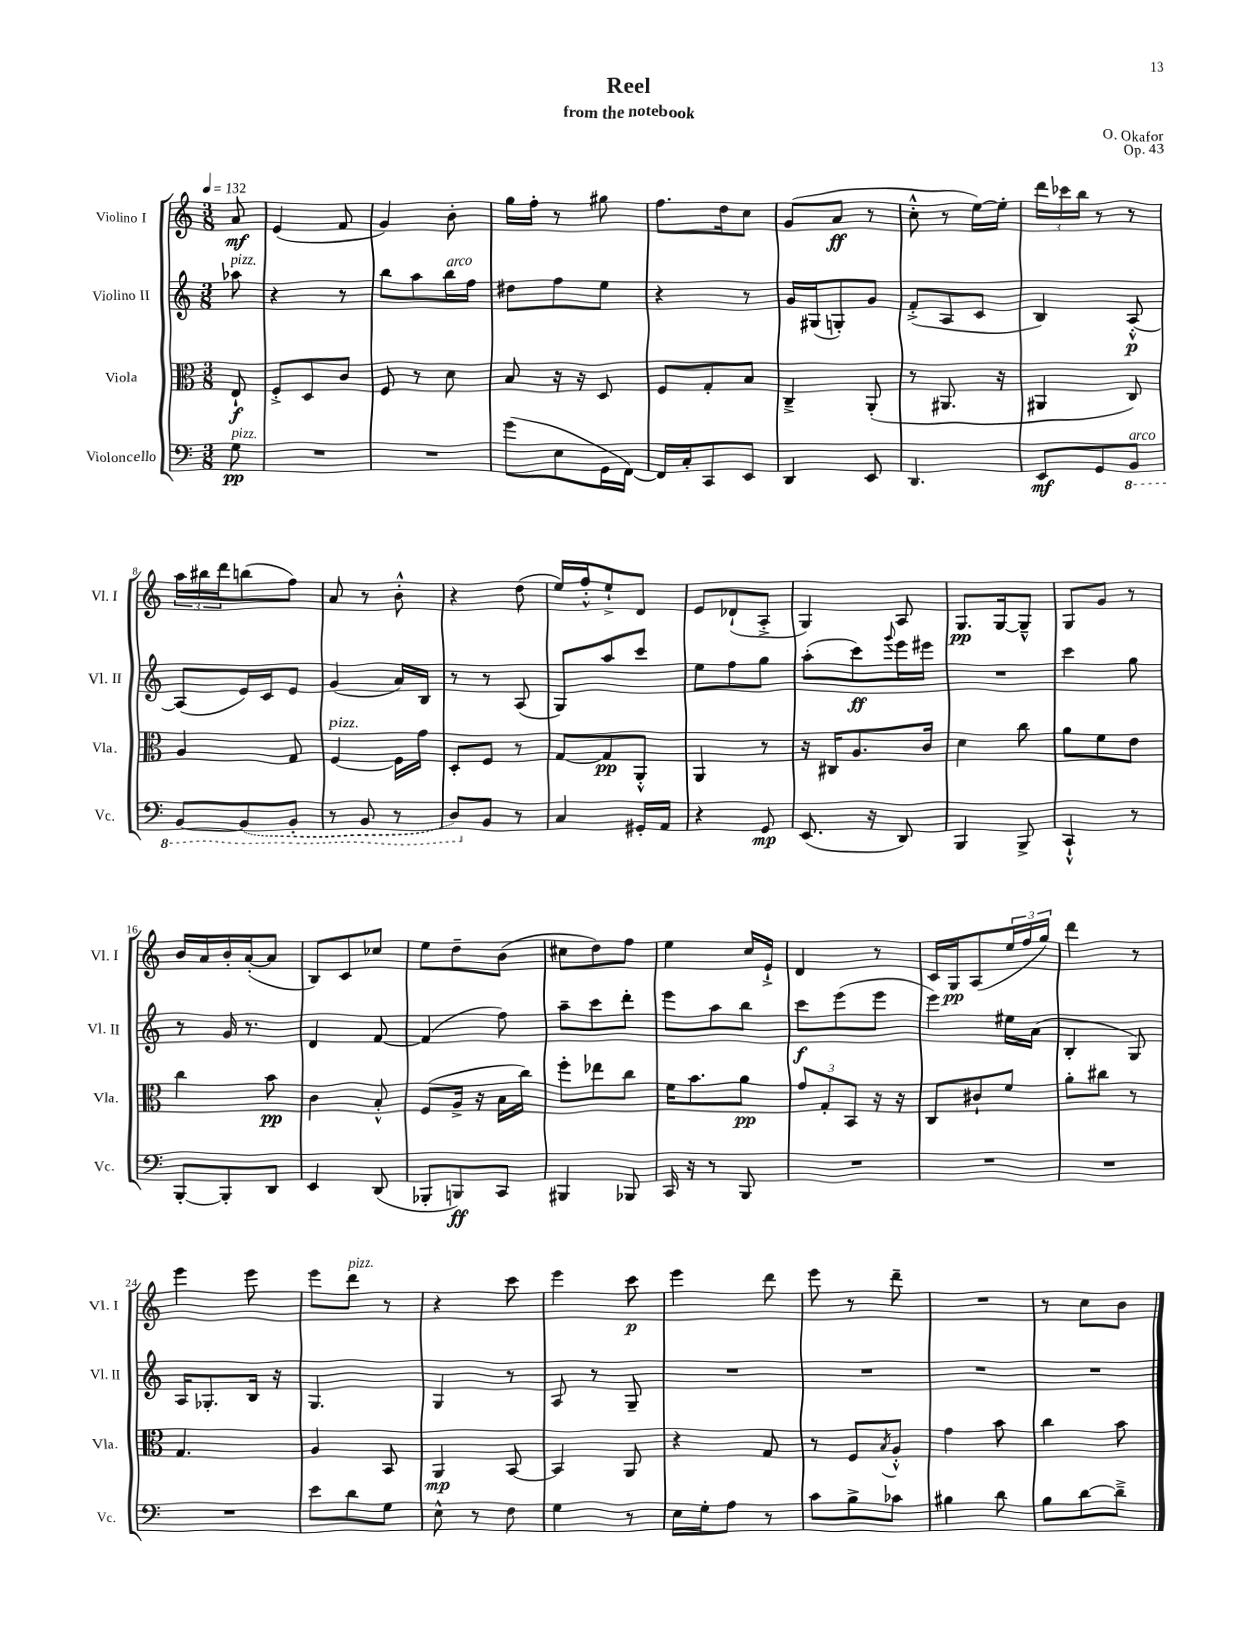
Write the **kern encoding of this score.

**kern	**kern	**kern	**kern
*staff4	*staff3	*staff2	*staff1
*clefF4	*clefC3	*clefG2	*clefG2
*k[]	*k[]	*k[]	*k[]
*M3/8	*M3/8	*M3/8	*M3/8
*MM132	*MM132	*MM132	*MM132
8G	8E`	8aa-	8a
=	=	=	=
4.r	8F'^	4r	(4e
.	8D	.	.
.	8c	8r	8f
=	=	=	=
4.r	8F	8bb	4g)
.	8r	8aa	.
.	8d	16bb	8b'
.	.	16ff	.
=	=	=	=
(8g	8B	8dd#	16gg
.	.	.	16ff'
8E	16r	8ff	8r
.	16r	.	.
16GG	8D	8ee	8gg#
[16FF)	.	.	.
=	=	=	=
16FF]	8F	4r	8.ff
16C'	.	.	.
8CC	8G'	.	.
.	.	.	16dd
8EE	8B	8r	8cc
=	=	=	=
4DD	4C~^	16g	(8g
.	.	(16G#	.
.	.	8G')	8a
8EE	(8AA'	8g	8r
=	=	=	=
4.DD	8r	(8f'^	8cc'^^
.	8.AA#	8A	8r
.	.	8c	[16ee)
.	16r	.	16ee']
=	=	=	=
8EE	4AA#	4B)	24ddd
.	.	.	24ccc-
.	.	.	24bb
8GG	.	.	8r
8BBB	8C)	[8A'^^	8r
=	=	=	=
[8BBB	4A	(8A]	24aa
.	.	.	24bb#
.	.	.	24ddd
(8BBB]	.	16e)	(8bb
.	.	16c	.
8BBB'	8G	8e	8ff)
=	=	=	=
8r	[4F	(4g	8a
8BBB	.	.	8r
8r	16F]	16a)	8b'^^
.	16g	16B	.
=	=	=	=
8DD)	8D'	8r	4r
8BB	8F	8r	.
8r	8r	(8A	(8dd
=	=	=	=
4C	[8G	8G)	16ee)
.	.	.	16ff'^^
.	8G]	8aa	8ee`^
16GG#'	8AA'^^	8ccc	8d
16AA	.	.	.
=	=	=	=
4r	4AA	8ee	8e
.	.	8ff	(8d-`
8GG	8r	8gg	8A'^
=	=	=	=
(8.EE	16r	(8aa'	4G)
.	16C#	.	.
.	8.A	8ccc)	.
16r	.	.	.
.	.	8qqggg	.
8DD)	.	16eee	8A
.	16c	16eee#	.
=	=	=	=
4BBB	4d	4.r	8.G
.	.	.	[16G
8BBB^	8cc	.	8G~^^]
=	=	=	=
4CC`^^	8a	4ccc	8G
.	8f	.	8g
8r	8e	8gg	8r
=	=	=	=
[8BBB'	4cc	8r	16b
.	.	.	16a
8BBB']	.	16g	16b'
.	.	8.r	([16a'
8DD	8b	.	8a]
=	=	=	=
4EE	4c	4d	8B)
.	.	.	8c
(8DD	8B'^^	[8f	8cc-
=	=	=	=
8BBB-'	(8F	(4f]	8ee
8BBB)	16A^	.	8dd~
.	16r	.	.
8CC	16B	8ff)	(8b
.	16cc)	.	.
=	=	=	=
4BBB#	8ff'	8aa~	8cc#
.	8ee-	8ccc	8dd)
8BBB-	8cc	8ddd'	8ff
=	=	=	=
16CC	16f	8eee	4ee
16r	8.b	.	.
8r	.	8aa	.
8BBB	8a	8bb	16cc
.	.	.	16e`^
=	=	=	=
4.r	12g	8ccc	4d
.	12G'	.	.
.	.	(8eee	.
.	12BB	.	.
.	16r	8eee	8r
.	16r	.	.
=	=	=	=
4.r	8C	4eee)	16c
.	.	.	16G
.	8c#`	.	(8A
.	8f	16ee#	24ee
.	.	.	24ff
.	.	(16a	.
.	.	.	24gg)
=	=	=	=
4.r	8a'	4B'	4ddd
.	8cc#	.	.
.	8r	8G)	8r
=	=	=	=
4.r	4.G	16A	4eee
.	.	8.G-'	.
.	.	16B	8eee
.	.	16r	.
=	=	=	=
8e	4A	4.G	8eee
8d	.	.	8ddd
8G	8BB	.	8r
=	=	=	=
8E^^	4AA	4G	4r
8r	.	.	.
8F	[8BB	8r	8ccc
=	=	=	=
4G	4BB]	8A	4eee
.	.	8r	.
8r	8AA	8G~	8ccc
=	=	=	=
16E	4r	4.r	4eee
16G'	.	.	.
8A	.	.	.
8r	8G	.	8ddd
=	=	=	=
8c	8r	4.r	8eee
8B^	8F	.	8r
.	8qB	.	.
8c-	8A'^^	.	8ddd~
=	=	=	=
4B#	4g	4.r	4.r
8d	8b	.	.
=	=	=	=
8B	4cc	4.r	8r
[8d	.	.	8cc
8d~^]	8b	.	8b
==	==	==	==
*-	*-	*-	*-
